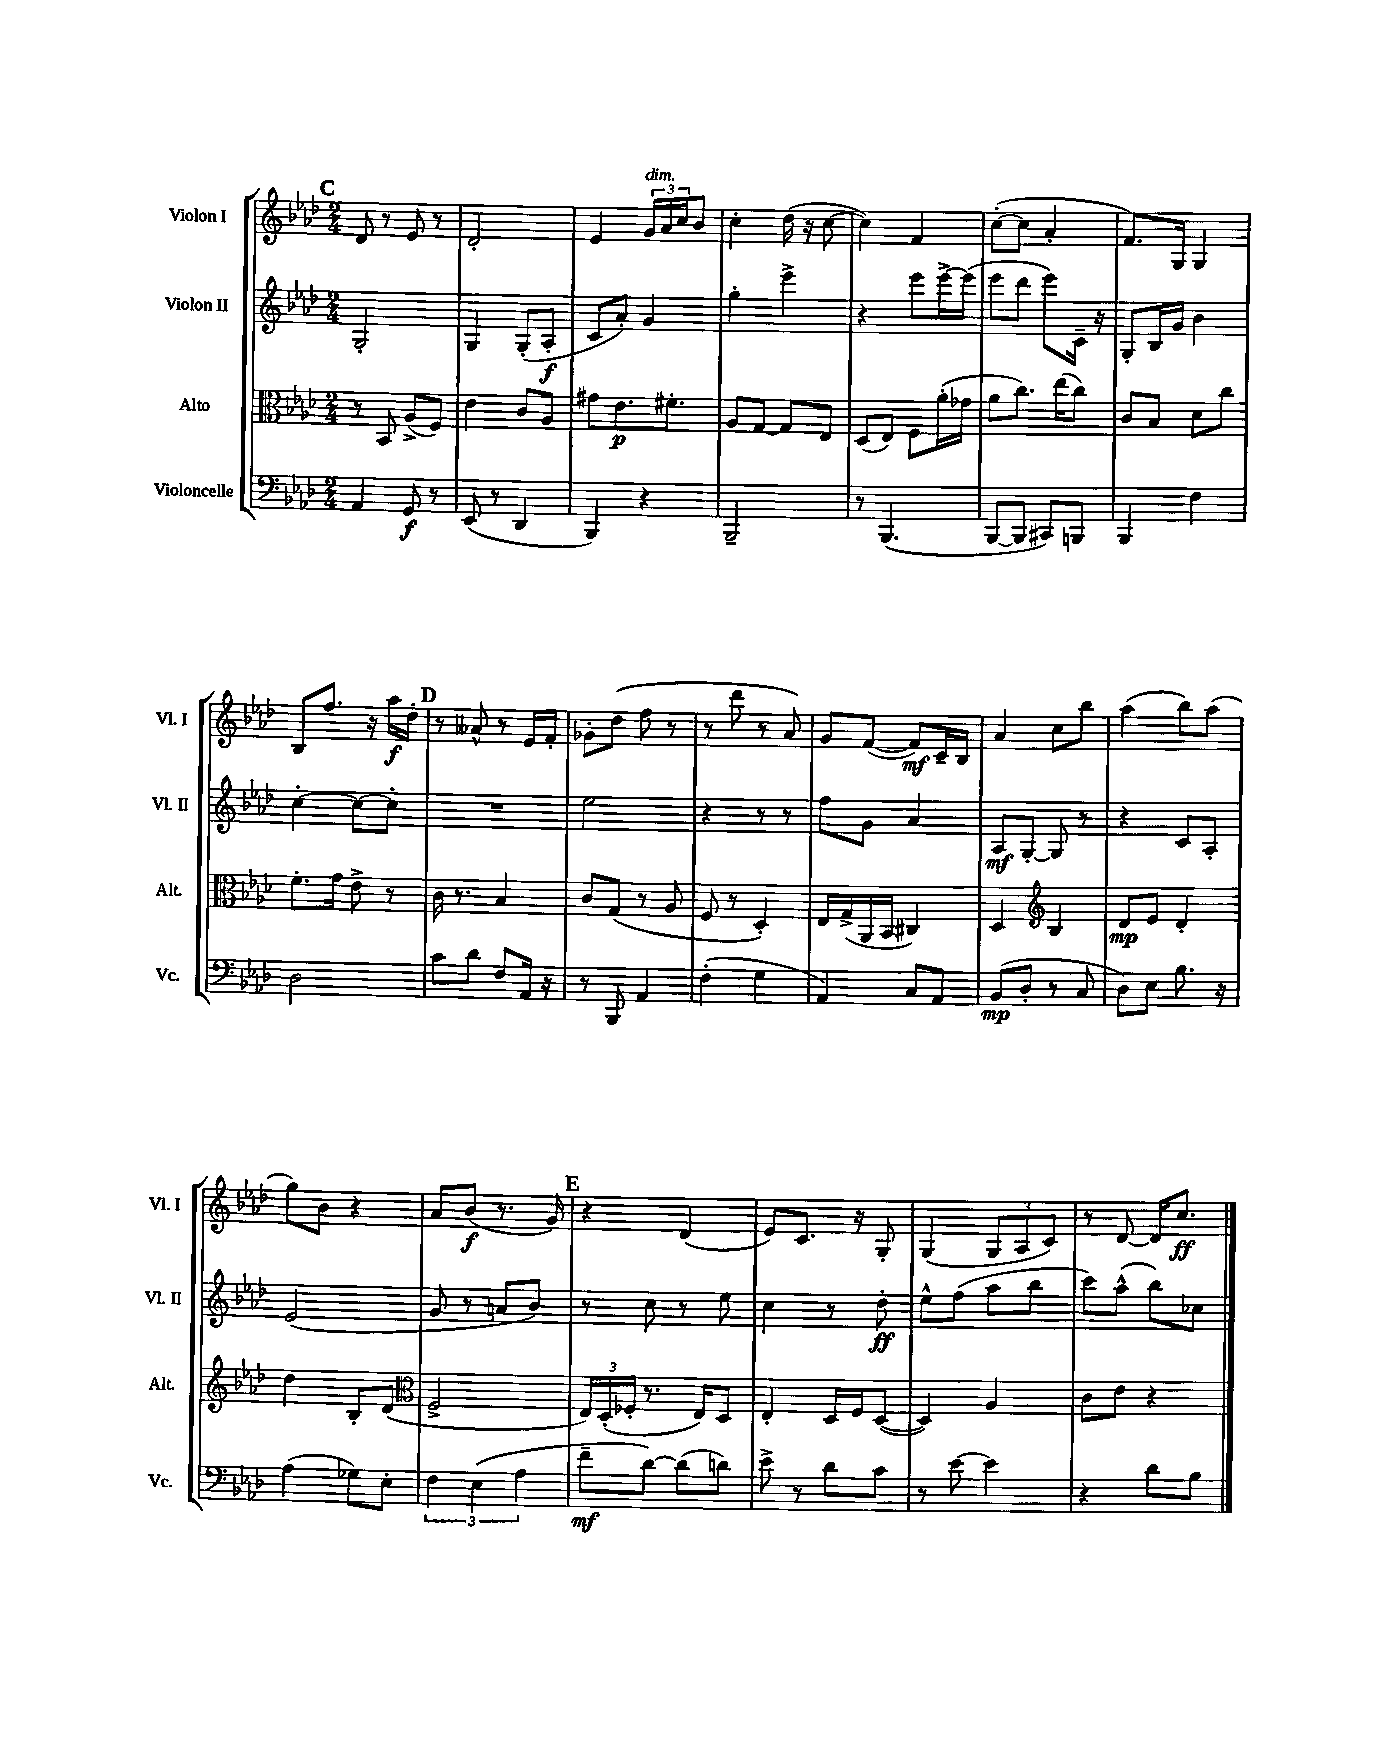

**kern	**dynam	**kern	**dynam	**kern	**dynam	**kern	**dynam
*part4	*part4	*part3	*part3	*part2	*part2	*part1	*part1
*staff4	*staff4	*staff3	*staff3	*staff2	*staff2	*staff1	*staff1
*I"Violoncelle	*	*I"Alto	*	*I"Violon II	*	*I"Violon I	*
*I'Vc.	*	*I'Alt.	*	*I'Vl. II	*	*I'Vl. I	*
*clefF4	*	*clefC3	*	*clefG2	*	*clefG2	*
*k[b-e-a-d-]	*	*k[b-e-a-d-]	*	*k[b-e-a-d-]	*	*k[b-e-a-d-]	*
*M2/4	*	*M2/4	*	*M2/4	*	*M2/4	*
!!LO:REH:place=s1:t=C
=43	=43	=43	=43	=43	=43	=43	=43
4AA-/	.	8r	.	2G'/	.	8d-/	.
.	.	8BB-/	.	.	.	8r	.
8GG/	f	(8A-^/L	.	.	.	8e-/	.
8r	.	8F/J)	.	.	.	8r	.
=44	=44	=44	=44	=44	=44	=44	=44
(8EE-/	.	4e-\	.	4G/	.	2d-'/	.
8r	.	.	.	.	.	.	.
4DD-/	.	8c/L	.	(8G'/L	.	.	.
.	.	8A-/J	.	8A-'/J	f	.	.
=45	=45	=45	=45	=45	=45	=45	=45
4BBB-/)	.	8g#X\L	.	8c/L	.	4e-/	.
.	.	8.e-\	p	8a-'/J)	.	.	.
!	!	!	!	!	!	!LO:TX:a:i:t=dim.	!
4r	.	.	.	4g/	.	24g/LL	.
.	.	.	.	.	.	24a-/	.
.	.	8.f#X'\J	.	.	.	.	.
.	.	.	.	.	.	24cc/J	.
.	.	.	.	.	.	8b-/J	.
=46	=46	=46	=46	=46	=46	=46	=46
2BBB-~/	.	8A-/L	.	4gg'\	.	4cc'\	.
.	.	[8G/J	.	.	.	.	.
.	.	8G/L]	.	4eee-^\	.	(16dd-\	.
.	.	.	.	.	.	16r	.
.	.	8E-/J	.	.	.	[8cc\	.
=47	=47	=47	=47	=47	=47	=47	=47
8r	.	(8D-/L	.	4r	.	4cc\])	.
(4.BBB-/	.	8E-/J)	.	.	.	.	.
.	.	8F\L	.	8eee-\L	.	4f/	.
.	.	(16a-'\L	.	[16eee-^\L	.	.	.
.	.	16g-X\JJ	.	(16eee-\JJ]	.	.	.
=48	=48	=48	=48	=48	=48	=48	=48
[8BBB-/L	.	8a-\L	.	8eee-\L	.	([8cc'\L	.
8BBB-/J]	.	8.cc\J)	.	8ddd-\J	.	8cc\J]	.
8CC#X/L)	.	.	.	8eee-\L)	.	4a-'/	.
.	.	(16ee-\KL	.	.	.	.	.
8BBBn/J	.	8cc\J)	.	16c~\Jk	.	.	.
.	.	.	.	16r	.	.	.
=49	=49	=49	=49	=49	=49	=49	=49
4BBB-/	.	8c/L	.	8G'/L	.	8.f/L)	.
.	.	8B-/J	.	16B-/L	.	.	.
.	.	.	.	16g/JJ	.	16G/Jk	.
4F\	.	8d-\L	.	4b-\	.	4G/	.
.	.	8cc\J	.	.	.	.	.
!!LO:LB:g=z
=50	=50	=50	=50	=50	=50	=50	=50
2D-\	.	8.f'\L	.	[4cc'\	.	8B-/L	.
.	.	.	.	.	.	8.ff/J	.
.	.	16g\Jk	.	.	.	.	.
.	.	8e-^\	.	8cc\L_	.	.	.
.	.	.	.	.	.	16r	.
.	.	8r	.	8cc'\J]	.	16aa-\LL	f
.	.	.	.	.	.	16dd-'\JJ	.
!!LO:REH:place=s1:t=D
=51	=51	=51	=51	=51	=51	=51	=51
8c\L	.	16c\	.	2r	.	8r	.
.	.	8.r	.	.	.	.	.
8d-\J	.	.	.	.	.	8a--X^^/	.
8F/L	.	4B-/	.	.	.	8r	.
16AA-/Jk	.	.	.	.	.	16e-/LL	.
16r	.	.	.	.	.	16f'/JJ	.
=52	=52	=52	=52	=52	=52	=52	=52
8r	.	8c/L	.	2ee-\	.	8g-X'\L	.
8BBB-/	.	(8G/J	.	.	.	(8dd-\J	.
4AA-/	.	8r	.	.	.	8ff\	.
.	.	8A-/	.	.	.	8r	.
=53	=53	=53	=53	=53	=53	=53	=53
(4F'\	.	8F/	.	4r	.	8r	.
.	.	8r	.	.	.	8ddd-\	.
4G\	.	4D-'/)	.	8r	.	8r	.
.	.	.	.	8r	.	8a-/)	.
=54	=54	=54	=54	=54	=54	=54	=54
4AA-/)	.	16E-/LL	.	8ff\L	.	8g/L	.
.	.	(16G^/	.	.	.	.	.
.	.	16AA-/	.	8g\J	.	([8f/J	.
.	.	16BB-/JJ	.	.	.	.	.
8C/L	.	4C#X/)	.	4a-/	.	8f/L])	mf
8AA-/J	.	.	.	.	.	16c~/L	.
.	.	.	.	.	.	16B-/JJ	.
=55	=55	=55	=55	=55	=55	=55	=55
(8BB-/L	mp	4D-/	.	8A-/L	mf	4a-/	.
8D-'/J	.	.	.	[8G'/J	.	.	.
*	*	*clefG2	*	*	*	*	*
8r	.	4B-/	.	8G/]	.	8cc\L	.
8C/	.	.	.	8r	.	8bb-\J	.
=56	=56	=56	=56	=56	=56	=56	=56
8D-\L)	.	8d-/L	mp	4r	.	(4aa-\	.
8E-\J	.	8e-/J	.	.	.	.	.
8.B-\	.	4d-'/	.	8c/L	.	8bb-\L)	.
.	.	.	.	8A-'/J	.	(8aa-\J	.
16r	.	.	.	.	.	.	.
!!LO:LB:g=z
=57	=57	=57	=57	=57	=57	=57	=57
(4A-\	.	4dd-\	.	(2e-/	.	8gg\L)	.
.	.	.	.	.	.	8b-\J	.
8G-X\L)	.	8B-'/L	.	.	.	4r	.
8E-'\J	.	(8d-/J	.	.	.	.	.
=58	=58	=58	=58	=58	=58	=58	=58
*	*	*clefC3	*	*	*	*	*
6F\	.	2F^/	.	8g/	.	8a-/L	.
.	.	.	.	8r	.	(8b-/J	f
(6E-\	.	.	.	.	.	.	.
.	.	.	.	8an/L	.	8.r	.
6A-\	.	.	.	.	.	.	.
.	.	.	.	8b-/J)	.	.	.
.	.	.	.	.	.	16g/)	.
!!LO:REH:place=s1:t=E
=59	=59	=59	=59	=59	=59	=59	=59
8f~\L	mf	24E-/LL)	.	8r	.	4r	.
.	.	(24D-'/	.	.	.	.	.
.	.	24F-X'/JJ	.	.	.	.	.
[8d-\J)	.	8.r	.	8cc\	.	.	.
(8d-\L]	.	.	.	8r	.	(4d-/	.
.	.	16E-/KL)	.	.	.	.	.
8dn\J)	.	8D-/J	.	8ee-\	.	.	.
=60	=60	=60	=60	=60	=60	=60	=60
8e-^\	.	4E-'/	.	4cc\	.	8e-/L)	.
8r	.	.	.	.	.	8.c/J	.
8d-\L	.	16D-/LL	.	8r	.	.	.
.	.	16F/J	.	.	.	16r	.
8c\J	.	([8D-/J	.	8dd-'\	ff	8G'/	.
=61	=61	=61	=61	=61	=61	=61	=61
8r	.	4D-/])	.	8ee-^^\L	.	(4G/	.
[8e-\	.	.	.	(8ff\J	.	.	.
4e-\]	.	4A-/	.	8aa-\L	.	12G/L	.
.	.	.	.	.	.	12A-/	.
.	.	.	.	8bb-\J	.	.	.
.	.	.	.	.	.	12c/J)	.
=62	=62	=62	=62	=62	=62	=62	=62
4r	.	8c\L	.	8ccc\L)	.	8r	.
.	.	8e-\J	.	(8aa-^^\J	.	[8d-/	.
8d-\L	.	4r	.	8bb-\L)	.	16d-/KL]	.
.	.	.	.	.	.	8.cc/J	ff
8B-\J	.	.	.	8cc-X\J	.	.	.
==	==	==	==	==	==	==	==
*-	*-	*-	*-	*-	*-	*-	*-
